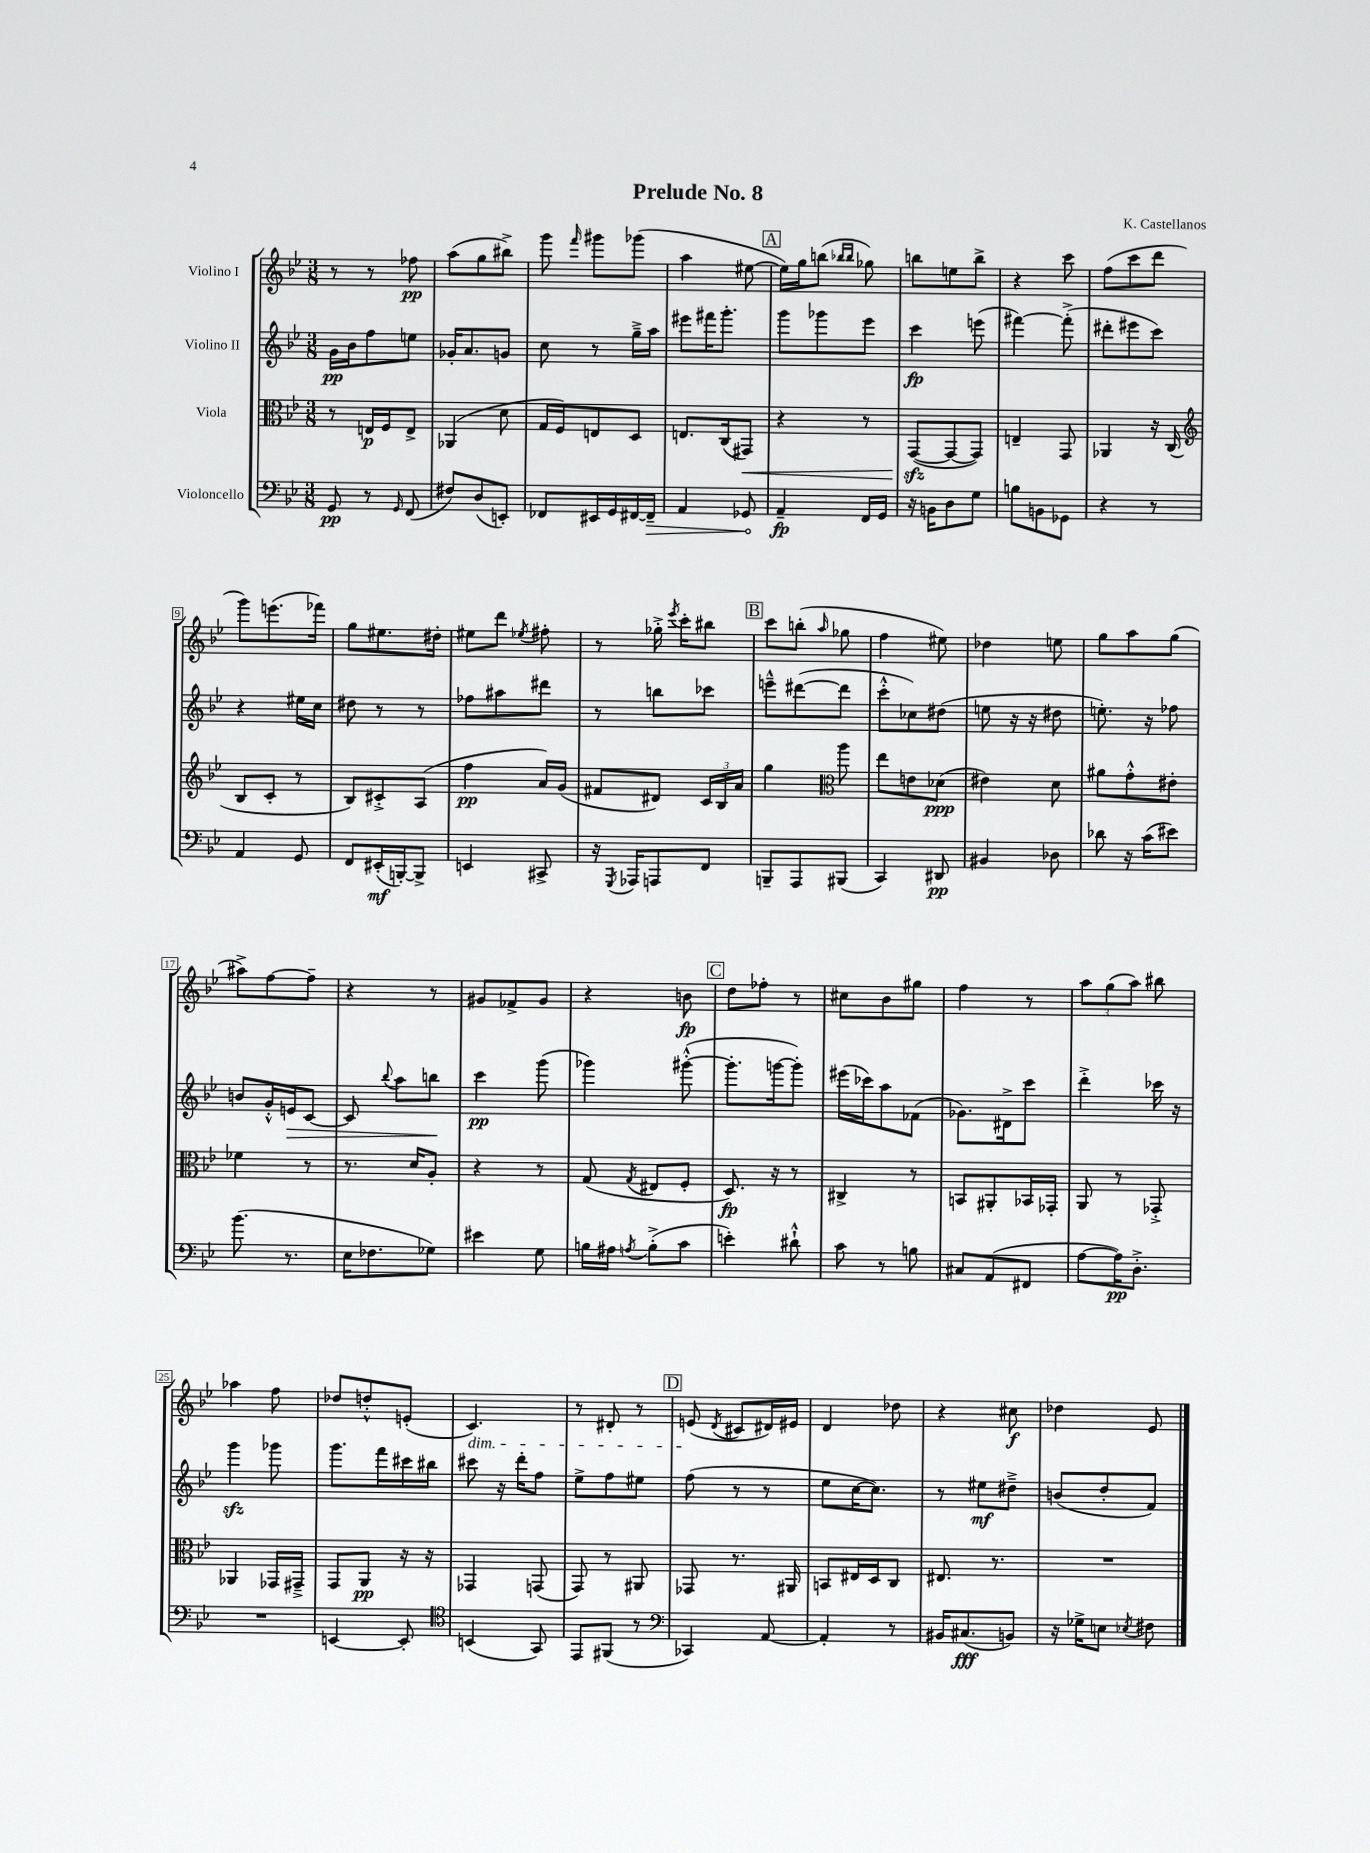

**kern	**dynam	**kern	**dynam	**kern	**dynam	**kern	**dynam
*part4	*part4	*part3	*part3	*part2	*part2	*part1	*part1
*staff4	*staff4	*staff3	*staff3	*staff2	*staff2	*staff1	*staff1
*I"Violoncello	*	*I"Viola	*	*I"Violino II	*	*I"Violino I	*
*clefF4	*	*clefC3	*	*clefG2	*	*clefG2	*
*k[b-e-]	*	*k[b-e-]	*	*k[b-e-]	*	*k[b-e-]	*
*M3/8	*	*M3/8	*	*M3/8	*	*M3/8	*
=1	=1	=1	=1	=1	=1	=1	=1
8GG/	pp	8r	.	16g\LL	pp	8r	.
.	.	.	.	16b-\J	.	.	.
8r	.	16En/LL	p	8ff\	.	8r	.
.	.	16F/J	.	.	.	.	.
16qqGG/	.	.	.	.	.	.	.
(8FF/	.	8E^/J	.	8een\J	.	8ff-X\	pp
=2	=2	=2	=2	=2	=2	=2	=2
8F#X/L)	.	(4AA-X/	.	16g-X'/KL	.	(8aa\L	.
.	.	.	.	8.a/	.	.	.
(8D/	.	.	.	.	.	8gg\	.
8EEn'/J)	.	8d\	.	8gn/J	.	8bb#X^\J)	.
=3	=3	=3	=3	=3	=3	=3	=3
8FF-X/L	.	16G/LL	.	8cc\	.	8ggg\	.
.	.	16F/J)	.	.	.	.	.
.	.	.	.	.	.	16qqfff/	.
16EE#X/L	.	8En/	.	8r	.	8ggg#X\L	.
16GG/	.	.	.	.	.	.	.
[16FF#X/	.	8D/J	.	16gg~^\LL	.	(8ggg-X\J	.
!	!LO:HP:b	!	!	!	!	!	!
16FF#~/JJ]	>	.	.	16aa\JJ	.	.	.
=4	=4	=4	=4	=4	=4	=4	=4
4AA/	.	8.En/L	.	8eee#X\L	.	4aa\	.
.	.	.	.	16fff#X\K	.	.	.
.	.	(16C/k	.	8.ggg'\J	.	.	.
!	!	!	!LO:HP:b	!	!	!	!
8GG-X/	.	8GG#X/J)	<	.	.	[8ee#X\	.
.	]	.	.	.	.	.	.
!!LO:REH:place=s1:t=A
=5	=5	=5	=5	=5	=5	=5	=5
4AA~/	fp	4r	.	8ggg\L	.	16ee#\LL])	.
.	.	.	.	.	.	16gg\J	.
.	.	.	.	8ggg-X\	.	(8bbn\J	.
.	.	.	.	.	.	16qqbb-X/LL	.
.	.	.	.	.	.	16qqbb-/JJ	.
16FF/LL	.	8r	.	8eee-\J	.	8gg-X\)	.
16GG/JJ	.	.	.	.	.	.	.
=6	=6	=6	=6	=6	=6	=6	=6
16r	.	([8GGzz/L	.	4ccc\	fp	8bbn\L	.
16BBn\KL	.	.	.	.	.	.	.
8D\	.	8GG/_	[	.	.	8een\	.
8G\J	.	8GG/J])	.	(8eeen\	.	8bb^\J	.
=7	=7	=7	=7	=7	=7	=7	=7
8Bn\L	.	4En~/	.	[4fff#X\)	.	4r	.
8BBn\	.	.	.	.	.	.	.
8GG-X\J	.	8GG/	.	(8fff#'^\]	.	8ccc\	.
=8	=8	=8	=8	=8	=8	=8	=8
4r	.	4AA-X/	.	8ddd#X'\L	.	(8ff\L	.
.	.	.	.	8eee#X\	.	8ccc\	.
8r	.	16r	.	8ccc\J)	.	8ddd\J	.
.	.	(16C/	.	.	.	.	.
!!LO:LB:g=z
=9	=9	=9	=9	=9	=9	=9	=9
*	*	*clefG2	*	*	*	*	*
4AA/	.	8B-/L	.	4r	.	8ggg\L)	.
.	.	8c'/J	.	.	.	(8.eeen\	.
8GG/	.	8r	.	16ee#X\LL	.	.	.
.	.	.	.	16cc\JJ	.	16fff-X\Jk)	.
=10	=10	=10	=10	=10	=10	=10	=10
8FF/L	.	8B-/L)	.	8dd#X\	.	8gg\L	.
(16EE#X'/L	mf	8c#X'^/	.	8r	.	8.ee#X\	.
[16BBBn'/J)	.	.	.	.	.	.	.
8BBB^/J]	.	(8A/J	.	8r	.	.	.
.	.	.	.	.	.	16dd#X'\Jk	.
=11	=11	=11	=11	=11	=11	=11	=11
4EEn/	.	4ff\	pp	8ff-X\L	.	8ee#X\L	.
.	.	.	.	8aa#X\	.	8ddd\J	.
.	.	.	.	.	.	8qee-X/	.
8CC#X^/	.	16a/LL)	.	8ddd#X\J	.	8ff#X'\	.
.	.	(16g/JJ	.	.	.	.	.
=12	=12	=12	=12	=12	=12	=12	=12
16r	.	8f#X/L	.	8r	.	8r	.
8qGGG/	.	.	.	.	.	.	.
16AAA-X/KL	.	.	.	.	.	.	.
8AAAn/	.	8d#X/J)	.	8bbn\L	.	16gg-X'^\	.
.	.	.	.	.	.	8qeee-/	.
.	.	.	.	.	.	16ccc'\KL	.
8FF/J	.	24c/LL	.	8ccc-X\J	.	8bb#X\J	.
.	.	24B-/	.	.	.	.	.
.	.	24a/JJ	.	.	.	.	.
!!LO:REH:place=s1:t=B
=13	=13	=13	=13	=13	=13	=13	=13
8BBBn~/L	.	4gg\	.	8eeen~^^\L	.	8ccc\L	.
8AAA/	.	.	.	([8ddd#X\	.	(8bbn'\J	.
*	*	*clefC3	*	*	*	*	*
.	.	.	.	.	.	16qqaa/	.
(8BBB#X/J	.	8aa\	.	8ddd#\J]	.	8gg-X\	.
=14	=14	=14	=14	=14	=14	=14	=14
4CC/)	.	8ee-\L	.	8ccc'^^\L	.	4ff\	.
.	.	8en\	.	8cc-X\)	.	.	.
8DD#X/	pp	(8d-X\J	ppp	(8dd#X\J	.	8ee#X\)	.
=15	=15	=15	=15	=15	=15	=15	=15
4BB#X/	.	4e#X\)	.	8een\	.	4dd-X\	.
.	.	.	.	16r	.	.	.
.	.	.	.	16r	.	.	.
8D-X\	.	8d\	.	8dd#X\	.	8een\	.
=16	=16	=16	=16	=16	=16	=16	=16
8d-X\	.	8a#X\L	.	8.een'\)	.	8gg\L	.
16r	.	8g'^^\	.	.	.	8aa\	.
(16c\KL	.	.	.	16r	.	.	.
8e#X\J)	.	8e#X'\J	.	8ff-X\	.	(8gg\J	.
!!LO:LB:g=z
=17	=17	=17	=17	=17	=17	=17	=17
(8.b-\	.	4f-X\	.	8bn/L	.	8aa#X^\L)	.
.	.	.	.	16g'^^/L	.	[8ff\	.
!	!	!	!	!	!LO:HP:b	!	!
8.r	.	.	.	16en/J	>	.	.
.	.	8r	.	[8c/J	.	8ff~\J]	.
=18	=18	=18	=18	=18	=18	=18	=18
16E-\KL	.	8.r	.	8c/]	.	4r	.
8.F-X\	.	.	.	.	.	.	.
.	.	.	.	8qqbb-/	.	.	.
.	.	.	.	8aa\L	.	.	.
.	.	16d/KL	.	.	.	.	.
8G-X\J)	.	8A'/J	.	8bbn\J	.	8r	.
.	.	.	.	.	]	.	.
=19	=19	=19	=19	=19	=19	=19	=19
4e#X\	.	4r	.	4ccc\	pp	8g#X/L	.
.	.	.	.	.	.	8f-X^/	.
8G\	.	8r	.	(8ggg\	.	8g#/J	.
=20	=20	=20	=20	=20	=20	=20	=20
16Bn\LL	.	(8G/	.	4ggg-X\)	.	4r	.
16A#X\JJ	.	.	.	.	.	.	.
8qAn/	.	8qG/	.	.	.	.	.
(8B'^\L	.	8E#X/L	.	.	.	.	.
8c\J	.	8F'/J	.	([8ggg#X'^^\	.	8bn\	fp
!!LO:REH:place=s1:t=C
=21	=21	=21	=21	=21	=21	=21	=21
4en'\)	.	8.D/)	fp	8.ggg#'\L]	.	8dd\L	.
.	.	.	.	.	.	8ff-X'\J	.
.	.	16r	.	[16gggn\k	.	.	.
8d#X`^^\	.	8r	.	8ggg'\J])	.	8r	.
=22	=22	=22	=22	=22	=22	=22	=22
8c\	.	4C#X^/	.	(16eee#X\LL	.	8cc#X\L	.
.	.	.	.	16ccc-X\J)	.	.	.
8r	.	.	.	8aa\	.	8b-\	.
8Bn\	.	8r	.	(8f-X\J	.	8gg#X\J	.
=23	=23	=23	=23	=23	=23	=23	=23
8C#X/L	.	8BBn/L	.	8.g-X\L)	.	4ff\	.
(8AA/	.	8AA#X'/	.	.	.	.	.
.	.	.	.	16d#X^\k	.	.	.
8FF#X/J	.	16BB-X/L	.	8ccc\J	.	8r	.
.	.	16GG-X'/JJ	.	.	.	.	.
=24	=24	=24	=24	=24	=24	=24	=24
[8A\L	.	8AA/	.	4ddd'^\	.	12aa\L	.
.	.	.	.	.	.	(12gg\	.
16A\K])	pp	8r	.	.	.	.	.
.	.	.	.	.	.	12aa\J)	.
8.D'^\J	.	.	.	.	.	.	.
.	.	8GG-X'^/	.	16ccc-X\	.	8bb#X\	.
.	.	.	.	16r	.	.	.
!!LO:LB:g=z
=25	=25	=25	=25	=25	=25	=25	=25
4.r	.	4AA-X/	.	4gggzz\	.	4aa-X\	.
.	.	16GG-X/LL	.	8ggg-X\	.	8ff\	.
.	.	16GG#X~^/JJ	.	.	.	.	.
=26	=26	=26	=26	=26	=26	=26	=26
[4EEn/	.	8GG/L	.	8.ggg\L	.	8dd-X/L	.
.	.	8AA/J	pp	.	.	8ddn'^^/	.
.	.	.	.	16fff\L	.	.	.
8EE'/]	.	16r	.	16ccc#X\	.	(8en'/J	.
.	.	16r	.	16bb#X\JJ	.	.	.
=27	=27	=27	=27	=27	=27	=27	=27
*clefC4	*	*	*	*	*	*	*
!	!	!	!	!	!	!LO:TX:b:i:t=dim.	!
(4BBn/	.	4GG-X/	.	8ccc#X\	.	4.c/)	.
.	.	.	.	16r	.	.	.
.	.	.	.	16ddd'\KL	.	.	.
8GG/)	.	(8GGn/	.	8ff\J	.	.	.
=28	=28	=28	=28	=28	=28	=28	=28
8EE-/L	.	8GG/)	.	8ee-^\L	.	8r	.
(8FF#X/J	.	8r	.	8ff\	.	8d#X'/	.
8r	.	8AA#X/	.	8ee#X\J	.	8r	.
!!LO:REH:place=s1:t=D
=29	=29	=29	=29	=29	=29	=29	=29
*clefF4	*	*	*	*	*	*	*
4CC-X/)	.	8GG-X/	.	(8ff\	.	(8en/	.
.	.	.	.	.	.	8qd/	.
.	.	8.r	.	8r	.	8c#X/L	.
[8AA/	.	.	.	8r	.	16d#X/L)	.
.	.	16AA#X/	.	.	.	16e#X/JJ	.
=30	=30	=30	=30	=30	=30	=30	=30
4AA'/]	.	8BBn/L	.	8ee-\L	.	4d/	.
.	.	16E#X/L	.	[16cc\K	.	.	.
.	.	16D/J	.	8.cc\J])	.	.	.
8r	.	8C/J	.	.	.	8dd-X\	.
=31	=31	=31	=31	=31	=31	=31	=31
16BB#X/KL	.	8.E#X/	.	8r	.	4r	.
(8.C#X/	fff	.	.	.	.	.	.
.	.	.	.	8ee#X\L	mf	.	.
.	.	8.r	.	.	.	.	.
8BBn/J)	.	.	.	8dd#X~^\J	.	8cc#X\	f
=32	=32	=32	=32	=32	=32	=32	=32
16r	.	4.r	.	(8bn/L	.	4dd-X\	.
16G-X^\KL	.	.	.	.	.	.	.
8En\J	.	.	.	8dd'/	.	.	.
8qE-X/	.	.	.	.	.	.	.
8F#X\	.	.	.	8f/J)	.	8e-/	.
==	==	==	==	==	==	==	==
*-	*-	*-	*-	*-	*-	*-	*-
